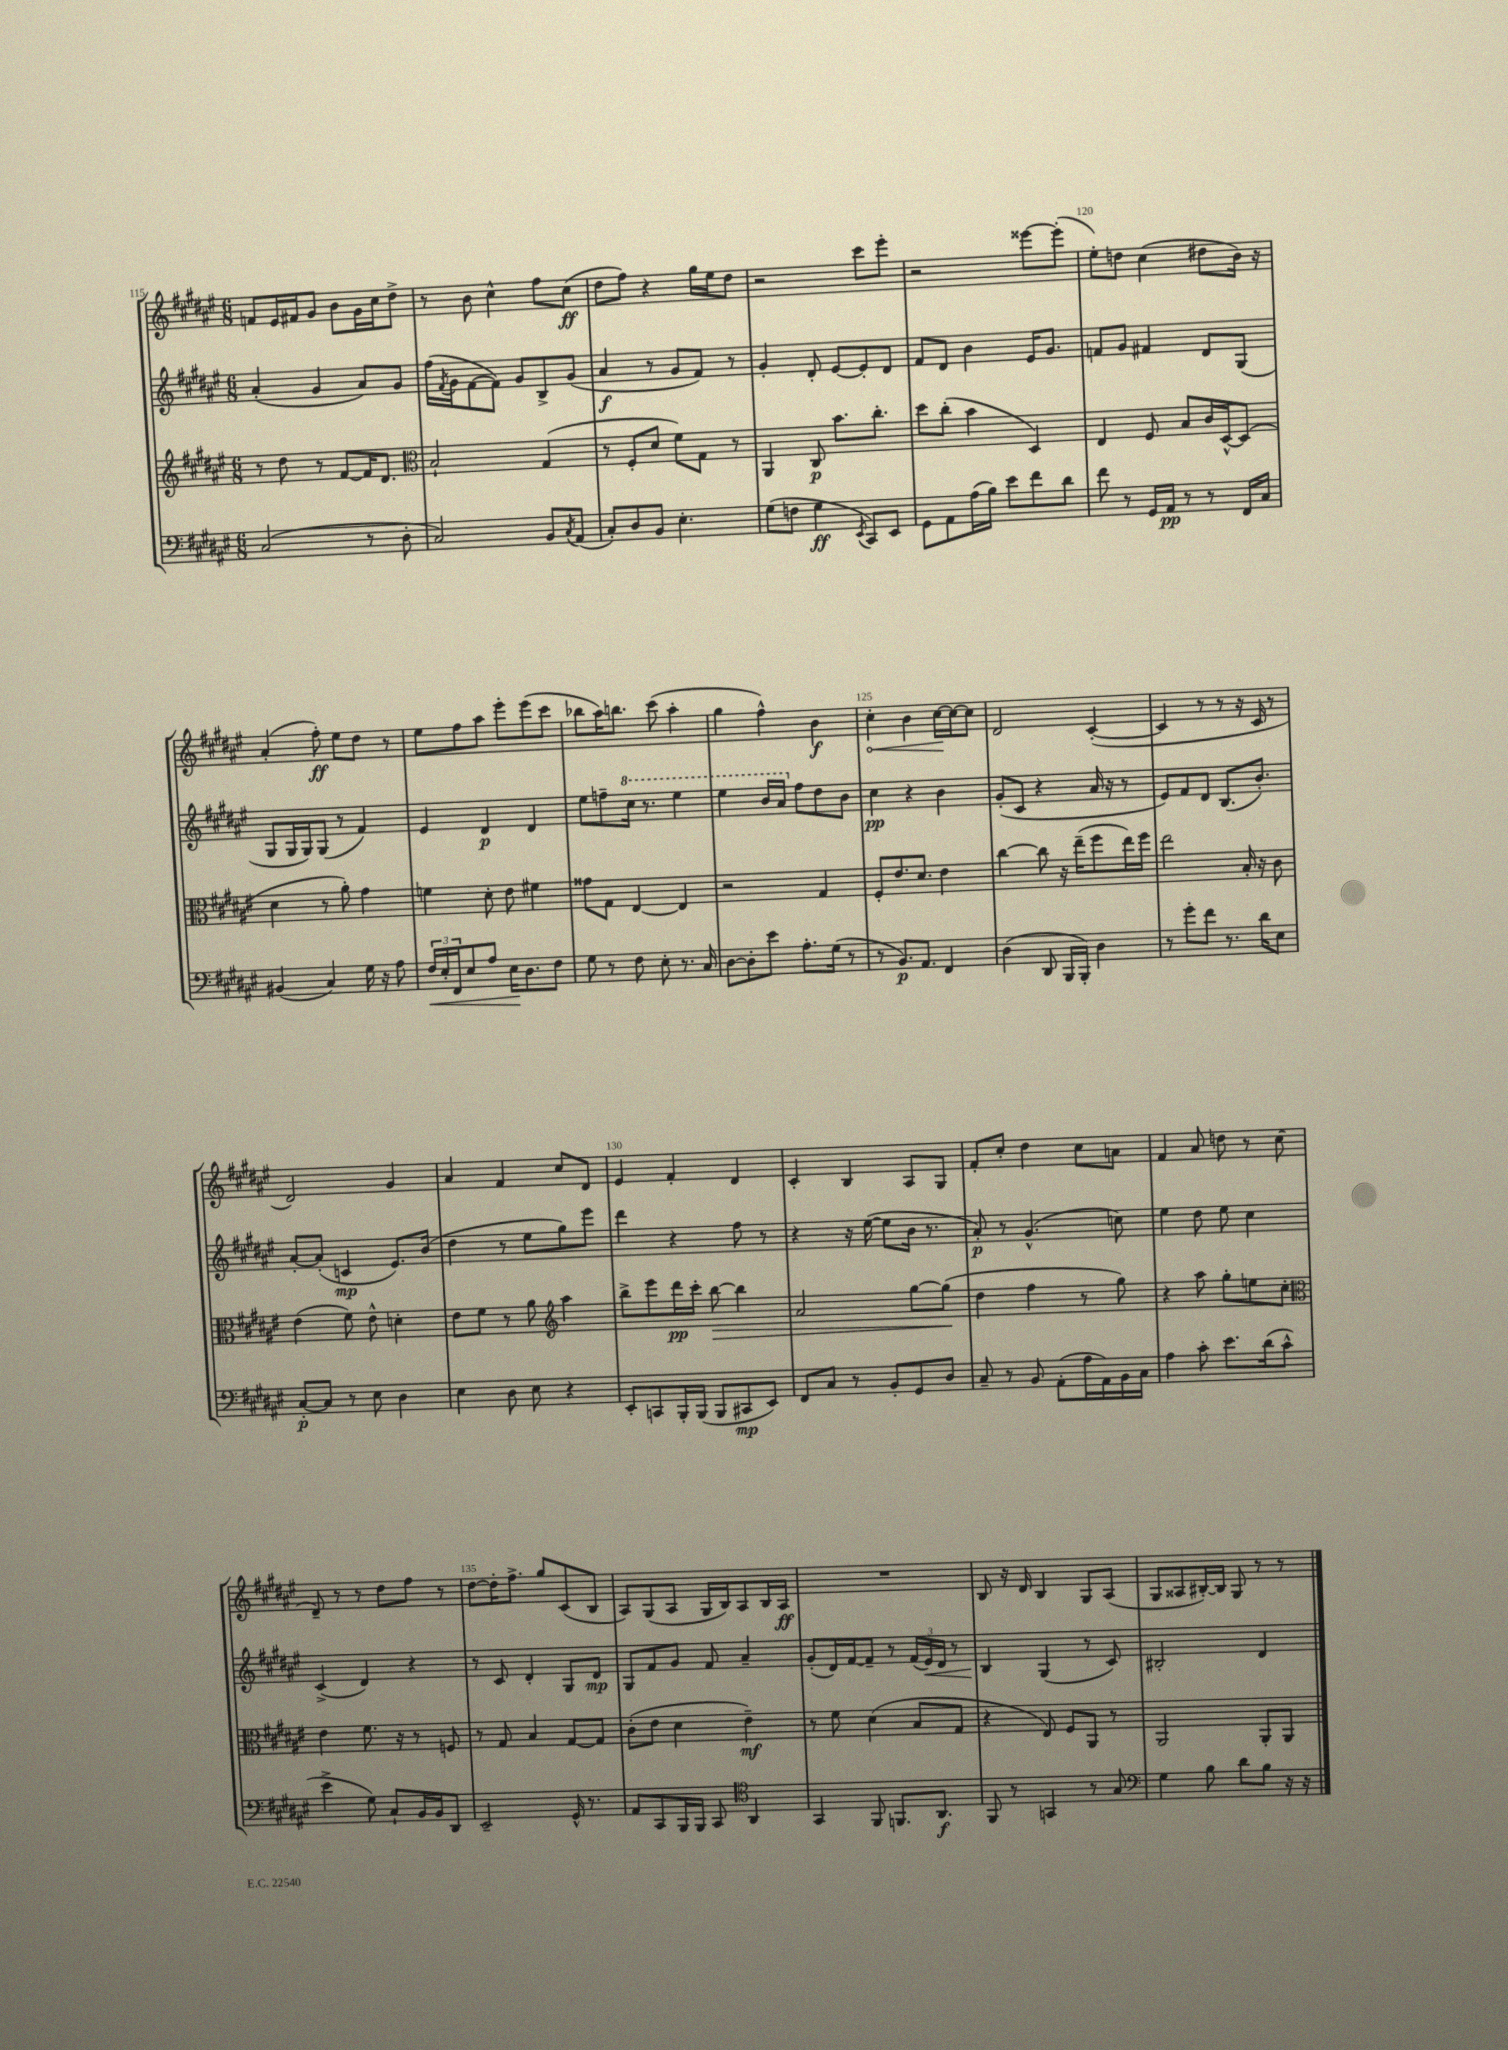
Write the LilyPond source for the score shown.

<<
\new StaffGroup <<
\new Staff = "s0" {
    \clef treble \key fis \major \numericTimeSignature \time 6/8
    f'8 eis'16 fis'16 gis'8 b'8 gis'16 cis''16 dis''8-> |
    r8 b'8 cis''4-^ fis''8 cis''8\ff( |
    dis''8 fis''8) r4 gis''16 eis''16 dis''8 |
    r2 cis'''8 eis'''8-. |
    r2 eisis'''8~ eisis'''8-.( |
    eis''8-.) d''8 cis''4( dis''8 b'16) r16 |
    ais'4-.( fis''8-.\ff) eis''8 dis''8 r8 |
    eis''8 fis''8 ais''8 eis'''8-. eis'''8( cis'''8 |
    bes''8 ais''16) b''8. cis'''8( ais''4-. |
    gis''4 fis''4-^) b'4\f |
    \once \override Hairpin.circled-tip = ##t cis''4-.\< b'4 cis''16~\! cis''16~ cis''8 |
    dis'2 cis'4~-.( |
    cis'4 r8 r8 r16 cis'16 r8 |
    dis'2) gis'4 |
    ais'4 fis'4 cis''8 dis'8 |
    eis'4 fis'4-. dis'4 |
    cis'4-. b4 ais8 gis8 |
    fis'8-. cis''8-. dis''4 cis''8 a'8 |
    fis'4 ais'8 d''8 r8 cis''8( |
    dis'8--) r8 r8 dis''8 fis''8 r8 |
    dis''8~ dis''16-. fis''8.-> gis''8 cis'8( b8 |
    ais8) gis8( ais8 gis16 b16) ais8 b16 ais16\ff |
    R2. |
    b8 r16 dis'16 b4 gis8 ais8( |
    gis8 aisis8 bis16~-.) bis16 gis8 r8 r8 \bar "|." |
}
\new Staff = "s1" {
    \clef treble \key fis \major \numericTimeSignature \time 6/8
    ais'4-.( gis'4 ais'8) gis'8 |
    fis''16( \acciaccatura { fis'8 } gis'16 fis'8~ fis'8) gis'8 b8-> gis'8( |
    ais'4\f r8 gis'8 fis'8) r8 |
    gis'4-. dis'8-. eis'8~ eis'8-. dis'8 |
    fis'8 dis'8 b'4 eis'16 gis'8. |
    f'8 gis'8 fis'4 dis'8 gis8( |
    gis8 gis16 gis16) gis8( r8 fis'4) |
    eis'4 dis'4\p dis'4 |
    eis''8 f''8-- \ottava #1 cis'''16 r8. eis'''4 |
    eis'''4 b''16 ais''16 \ottava #0 fis''8 dis''8 b'8 |
    cis''4\pp r4 b'4 |
    gis'8-.( cis'8 r4 ais'16 r16 r8 |
    eis'8) fis'8 dis'8 b8.( b'8.-.) |
    ais'8~-. ais'8-.( c'4\mp eis'8.) b'16( |
    dis''4 r8 eis''8 gis''8) eis'''8 |
    dis'''4 r4 fis''8 r8 |
    r4 r16 eis''16~( eis''8 b'16 r8. |
    ais'8-.\p) r8 gis'4.-^( c''8) |
    eis''4 dis''8 eis''8 cis''4 |
    cis'4->( dis'4) r4 |
    r8 cis'8 dis'4-. gis8 dis'8\mp |
    gis8 fis'8 gis'8 fis'8 ais'4-- |
    gis'8-.( dis'16) fis'16~ fis'8-- r8 \tuplet 3/2 { fis'16( eis'16\<) dis'16 } r8 |
    b4\! gis4( r8 cis'8) |
    bis2-. dis'4 \bar "|." |
}
\new Staff = "s2" {
    \clef treble \key fis \major \numericTimeSignature \time 6/8
    r8 dis''8 r8 fis'8~ fis'16 dis'8. |
    \clef alto b2-! gis4( |
    r8 fis8-. dis'8 fis'8) gis8 r8 |
    ais,4 cis8\p b'8. cis''8.-. |
    dis''8 cis''8-.( b'4 dis4) |
    eis4 fis8 b8 cis'16 dis16~-^ dis8( |
    dis'4 r8 ais'8-.) gis'4 |
    f'4 dis'8-. eis'8 fis'4 |
    gisis'8 gis8 eis4~ eis4 |
    r2 gis4 |
    fis8-. eis'8. dis'8. eis'4 |
    cis''4~ cis''8 r16 eis''16--( fis''8 eis''16) fis''16 |
    eis''2 b16-. r16 cis'8 |
    eis'4( fis'8) eis'8-^ d'4-. |
    eis'8 fis'8 r8 ais'8 \clef treble ais''4 |
    b''8-> eis'''8 dis'''16\pp cis'''16-. b''8~\> b''4 |
    ais'2 gis''8~ gis''8\!( |
    dis''4 fis''4 r8 gis''8) |
    r4 ais''8 gis''8-. e''8 cis''8-. |
    \clef alto eis'4 fis'8. r16 r8 f8 |
    r8 gis8 b4 gis8~ gis8 |
    cis'8-.( eis'8 dis'4 eis'4--\mf) |
    r8 fis'8 dis'4( b8 gis8 |
    r4 eis8) fis8 ais,8 r8 |
    ais,2 ais,8-. ais,8 \bar "|." |
}
\new Staff = "s3" {
    \clef bass \key fis \major \numericTimeSignature \time 6/8
    cis2( r8 dis8-. |
    cis2) b,8 \acciaccatura { cis8 } ais,8( |
    cis8-.) dis8 b,8 eis4.-. |
    gis8( f8 gis4\ff \acciaccatura { eis,8 } cis,8) eis,8 |
    gis,8 ais,8 ais16( b16) eis'8 fis'8 dis'8 |
    fis'8 r8 gis,16 ais,16\pp r8 r8 fis,16 cis16 |
    bis,4( cis4) gis16 r16 ais8 |
    \tuplet 3/2 { fis16\< eis16-. fis,16 } eis8 ais8 eis16\! dis8. fis8 |
    gis8 r8 fis8 eis8-. r8. cis16 |
    dis8~ dis8-. eis'8 ais8.-. gis16( r8 |
    r8 b,8.\p) ais,8. fis,4 |
    dis4( dis,8 b,,16 b,,16-.) dis4 |
    r8 gis'8-. fis'8 r8. dis'16 eis8 |
    cis8~-.\p cis8 r8 eis8 dis4 |
    eis4 dis8 eis8 r4 |
    eis,8-. c,8 b,,16-. b,,16( b,,8 cis,8\mp eis,8) |
    fis,8 cis8 r8 b,8-. gis,8 dis8 |
    cis8-- r8 b,8 ais,8-.( ais16 ais,16) b,16 cis16 |
    ais4 cis'8-. eis'8. dis'16( cis'8-^ |
    eis'4-> gis8) cis8-! b,16 b,16 dis,8 |
    eis,2-- gis,16-^ r8. |
    ais,8 cis,8 b,,16 b,,16 cis,8 \clef tenor ais,4 |
    gis,4 fis,8 f,8. ais,8.\f |
    fis,8 r8 g,4 r8 gis8 |
    \clef bass gis4 b8 dis'8 b8 r16 r16 \bar "|." |
}
>>
>>
\layout { \context { \Score currentBarNumber = #115 \override BarNumber.break-visibility = ##(#f #t #t) barNumberVisibility = #(every-nth-bar-number-visible 5) } }
